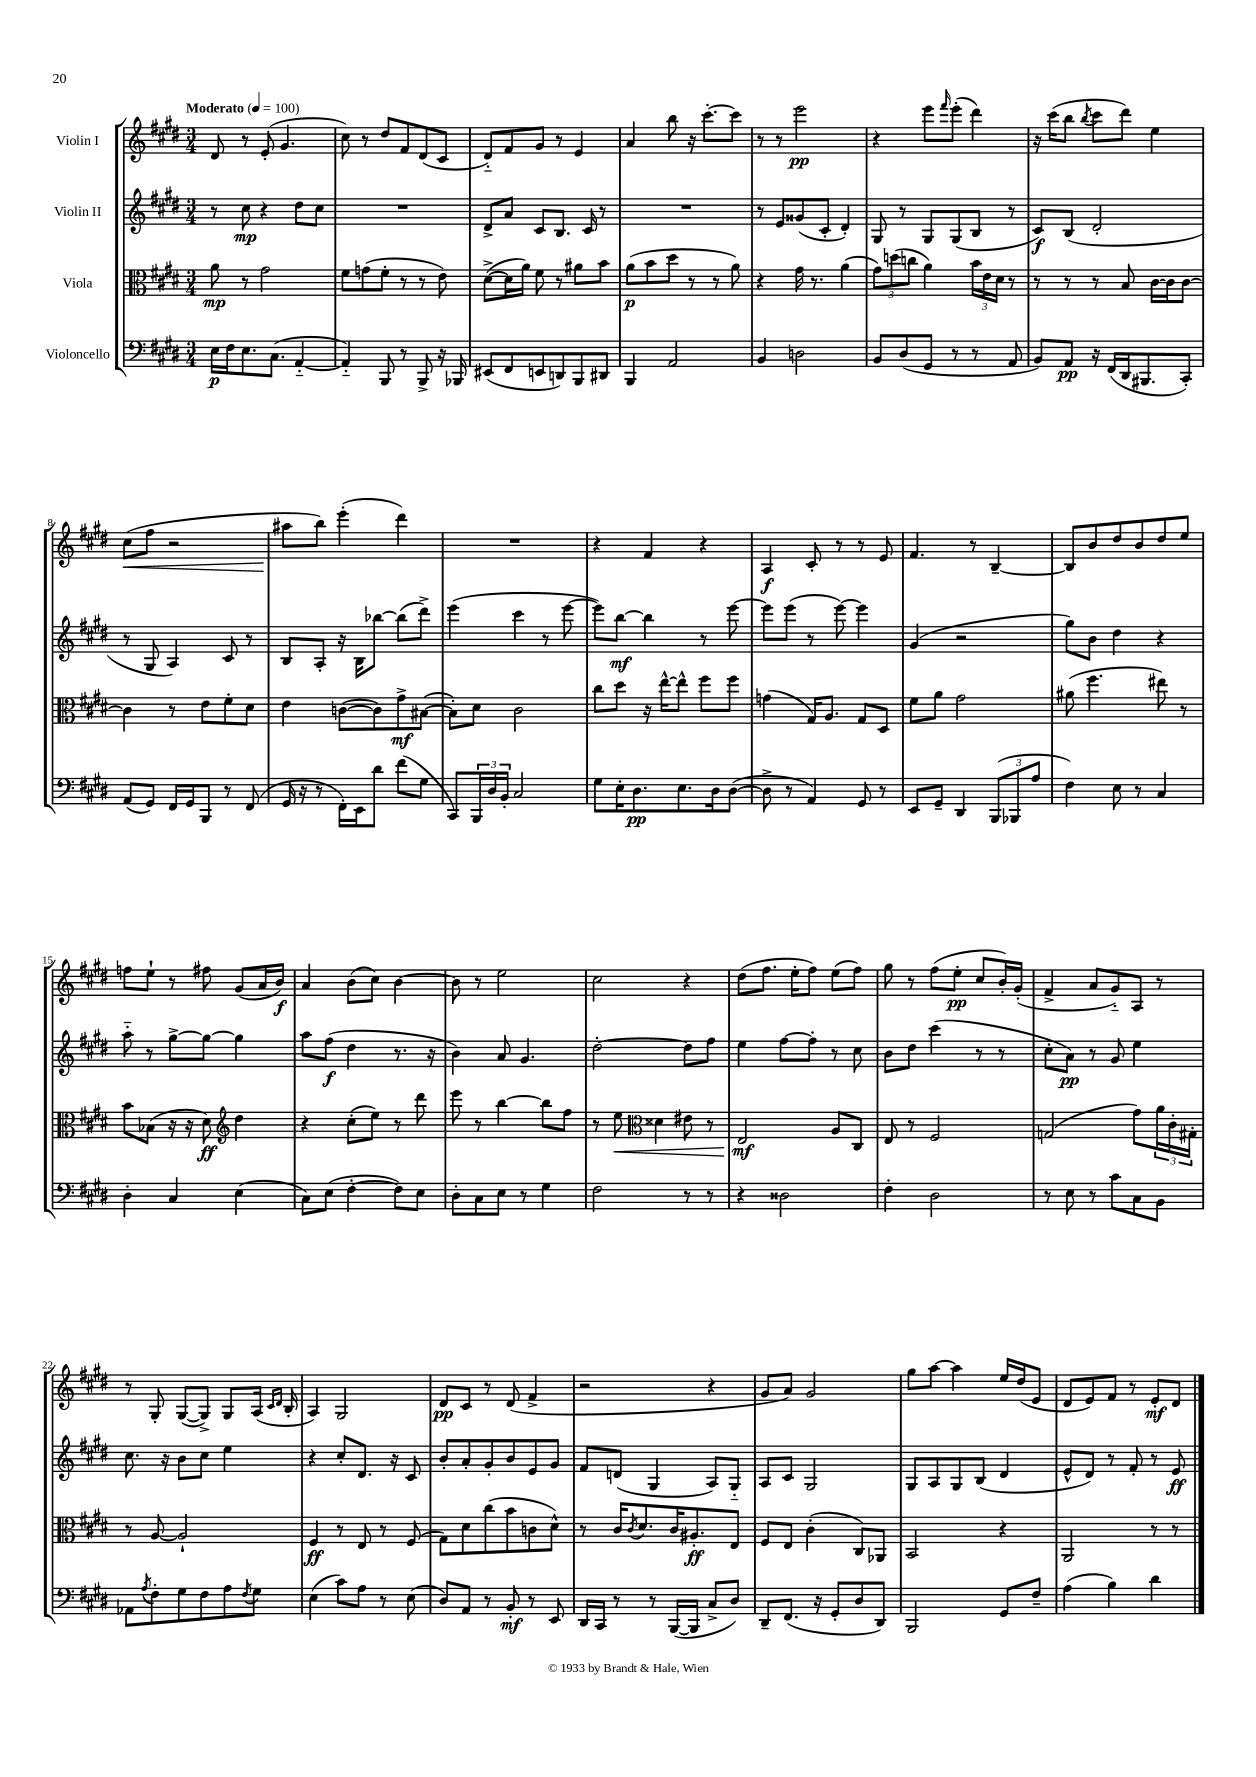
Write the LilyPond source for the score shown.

<<
\new StaffGroup <<
\new Staff = "s0" \with { instrumentName = "Violin I" } {
    \clef treble \key e \major \numericTimeSignature \time 3/4 \tempo "Moderato" 4 = 100
    dis'8 r8 e'8-.( gis'4. |
    cis''8) r8 dis''8 fis'8 dis'8( cis'8 |
    dis'8-_) fis'8 gis'8 r8 e'4 |
    a'4 b''8 r16 cis'''8.~-. cis'''8 |
    r8 r8 e'''2\pp |
    r4 e'''8 \grace { fis'''16 } e'''8-.( dis'''4) |
    r16 cis'''16( b''8 \acciaccatura { b''8 } cis'''8 dis'''8) e''4 |
    cis''8\<( fis''8 r2 |
    ais''8\! b''8) e'''4-.( dis'''4) |
    R2. |
    r4 fis'4 r4 |
    a4\f cis'8-. r8 r8 e'8 |
    fis'4. r8 b4~-- |
    b8 b'8 dis''8 b'8 dis''8 e''8 |
    f''8 e''8-! r8 fis''8 gis'8( a'16 b'16\f) |
    a'4 b'8( cis''8) b'4~ |
    b'8 r8 e''2 |
    cis''2 r4 |
    dis''8( fis''8. e''16-. fis''8) e''8( fis''8) |
    gis''8 r8 fis''8( e''8-.\pp cis''8 b'16-.) gis'16-.( |
    fis'4-> a'8 gis'8-_) a8 r8 |
    r8 gis8-. gis8~( gis8->) gis8 a16( \grace { cis'16 dis'16 } b16-. |
    a4) gis2 |
    dis'8\pp cis'8 r8 dis'8( fis'4-> |
    r2 r4 |
    gis'8 a'8) gis'2 |
    gis''8 a''8~ a''4 e''16 dis''16( e'8 |
    dis'8 e'8) fis'8 r8 e'8-.\mf dis'8 \bar "|." |
}
\new Staff = "s1" \with { instrumentName = "Violin II" } {
    \clef treble \key e \major \numericTimeSignature \time 3/4
    r8 cis''8\mp r4 dis''8 cis''8 |
    R2. |
    dis'8-> a'8 cis'8 b8. cis'16 r8 |
    R2. |
    r8 e'8 gisis'8( cis'8-. dis'4-.) |
    gis8 r8 gis8 gis8( b8 r8 |
    cis'8\f) b8( dis'2-. |
    r8 gis8 a4) cis'8 r8 |
    b8 a8-. r16 b16 bes''8~ bes''8( dis'''8->) |
    e'''4( cis'''4 r8 e'''8~ |
    e'''8) b''8~\mf b''4 r8 e'''8~ |
    e'''8 e'''8( r8 e'''8~) e'''4 |
    gis'4( r2 |
    gis''8) b'8 dis''4 r4 |
    a''8-_ r8 gis''8~-> gis''8~ gis''4 |
    a''8 fis''8\f( dis''4 r8. r16 |
    b'4) a'8 gis'4. |
    dis''2~-. dis''8 fis''8 |
    e''4 fis''8~ fis''8-. r8 cis''8 |
    b'8 dis''8 cis'''4( r8 r8 |
    cis''8-. a'8\pp) r8 gis'8 e''4 |
    cis''8. r16 b'8 cis''8 e''4 |
    r4 cis''8-. dis'8. r16 cis'8 |
    b'8-. a'8-. gis'8-. b'8 e'8 gis'8 |
    fis'8 d'8( gis4 a8) gis8-_ |
    a8 cis'8 gis2 |
    gis8 a8 gis8 b8( dis'4 |
    e'8-^ dis'8) r8 fis'8-. r8 e'8\ff \bar "|." |
}
\new Staff = "s2" \with { instrumentName = "Viola" } {
    \clef alto \key e \major \numericTimeSignature \time 3/4
    a'8\mp r8 gis'2 |
    fis'8 g'8( fis'8-. r8 r8 e'8) |
    dis'8~->( dis'16 a'16) fis'8 r8 ais'8 b'8 |
    a'8\p( b'8 dis''8 r8 r8 a'8) |
    r4 gis'16 r8. a'4( |
    \tuplet 3/2 { gis'8) d''8( c''8 } a'4) \tuplet 3/2 { b'16 e'16 dis'16 } r8 |
    r8 r8 r8 b8 cis'16~ cis'16 cis'8~ |
    cis'4 r8 e'8 fis'8-. dis'8 |
    e'4 c'8~( c'8) gis'8->\mf bis8~( |
    bis8-.) dis'8 cis'2 |
    cis''8 dis''8 r16 e''16~-^ e''8-^ fis''8 fis''8 |
    g'4( gis16) a8. gis8 dis8 |
    fis'8 a'8 gis'2 |
    ais'8( fis''4. eis''8) r8 |
    b'8 bes8( r16 r16 dis'8\ff) \clef treble dis''4 |
    r4 cis''8-.( e''8) r8 dis'''8 |
    e'''8 r8 b''4~ b''8 fis''8 |
    r8 e''8\< \clef alto disis'4 eis'8 r8 |
    e2\mf\! a8 cis8 |
    e8 r8 fis2 |
    g2( gis'8) \tuplet 3/2 { a'16 cis'16-. gis16-. } |
    r8 a8~ a2-! |
    fis4\ff r8 e8 r8 fis8( |
    gis8) dis'8 cis''8( b'8 c'8 dis'8-^) |
    r8 cis'16 \acciaccatura { cis'8 } dis'8. cis'16 ais8.-.\ff e8 |
    fis8 e8 cis'4-.( cis8) aes,8 |
    b,2 r4 |
    a,2 r8 r8 \bar "|." |
}
\new Staff = "s3" \with { instrumentName = "Violoncello" } {
    \clef bass \key e \major \numericTimeSignature \time 3/4
    e16\p fis16 e8. cis8.( a,4~-_ |
    a,4-_) b,,8 r8 b,,8-> r16 bes,,16 |
    eis,8( fis,8 e,8 d,8) b,,8 dis,8 |
    b,,4 a,2 |
    b,4 d2 |
    b,8 dis8( gis,8 r8 r8 a,8 |
    b,8) a,8\pp r16 fis,16( dis,16 bis,,8. cis,8-.) |
    a,8( gis,8) fis,16 gis,16 b,,8 r8 fis,8( |
    gis,16 r16 r8 fis,16-.) e,16 dis'8 fis'8( gis8 |
    cis,8) \tuplet 3/2 { b,,16 dis16 b,16-. } cis2 |
    gis8 e16-. dis8.\pp e8. dis16 dis8~( |
    dis8-> r8 a,4) gis,8 r8 |
    e,8 gis,8-- dis,4 \tuplet 3/2 { b,,8( bes,,8 a8 } |
    fis4) e8 r8 cis4 |
    dis4-. cis4 e4( |
    cis8) e8( fis4~-. fis8) e8 |
    dis8-. cis8 e8 r8 gis4 |
    fis2 r8 r8 |
    r4 disis2 |
    fis4-. dis2 |
    r8 e8 r8 cis'8 cis8 b,8 |
    aes,8 \acciaccatura { a8 } fis8-. gis8 fis8 a8 \acciaccatura { fis8 } gis8 |
    e4( cis'8) a8 r8 e8( |
    dis8) a,8 r8 b,8-.\mf r8 e,8 |
    dis,16 cis,16 r8 r8 b,,16~( b,,16 cis8-> dis8) |
    dis,8-- fis,8.( r16 gis,8-. dis8 dis,8) |
    b,,2 gis,8 fis8-- |
    a4( b4) dis'4 \bar "|." |
}
>>
>>
